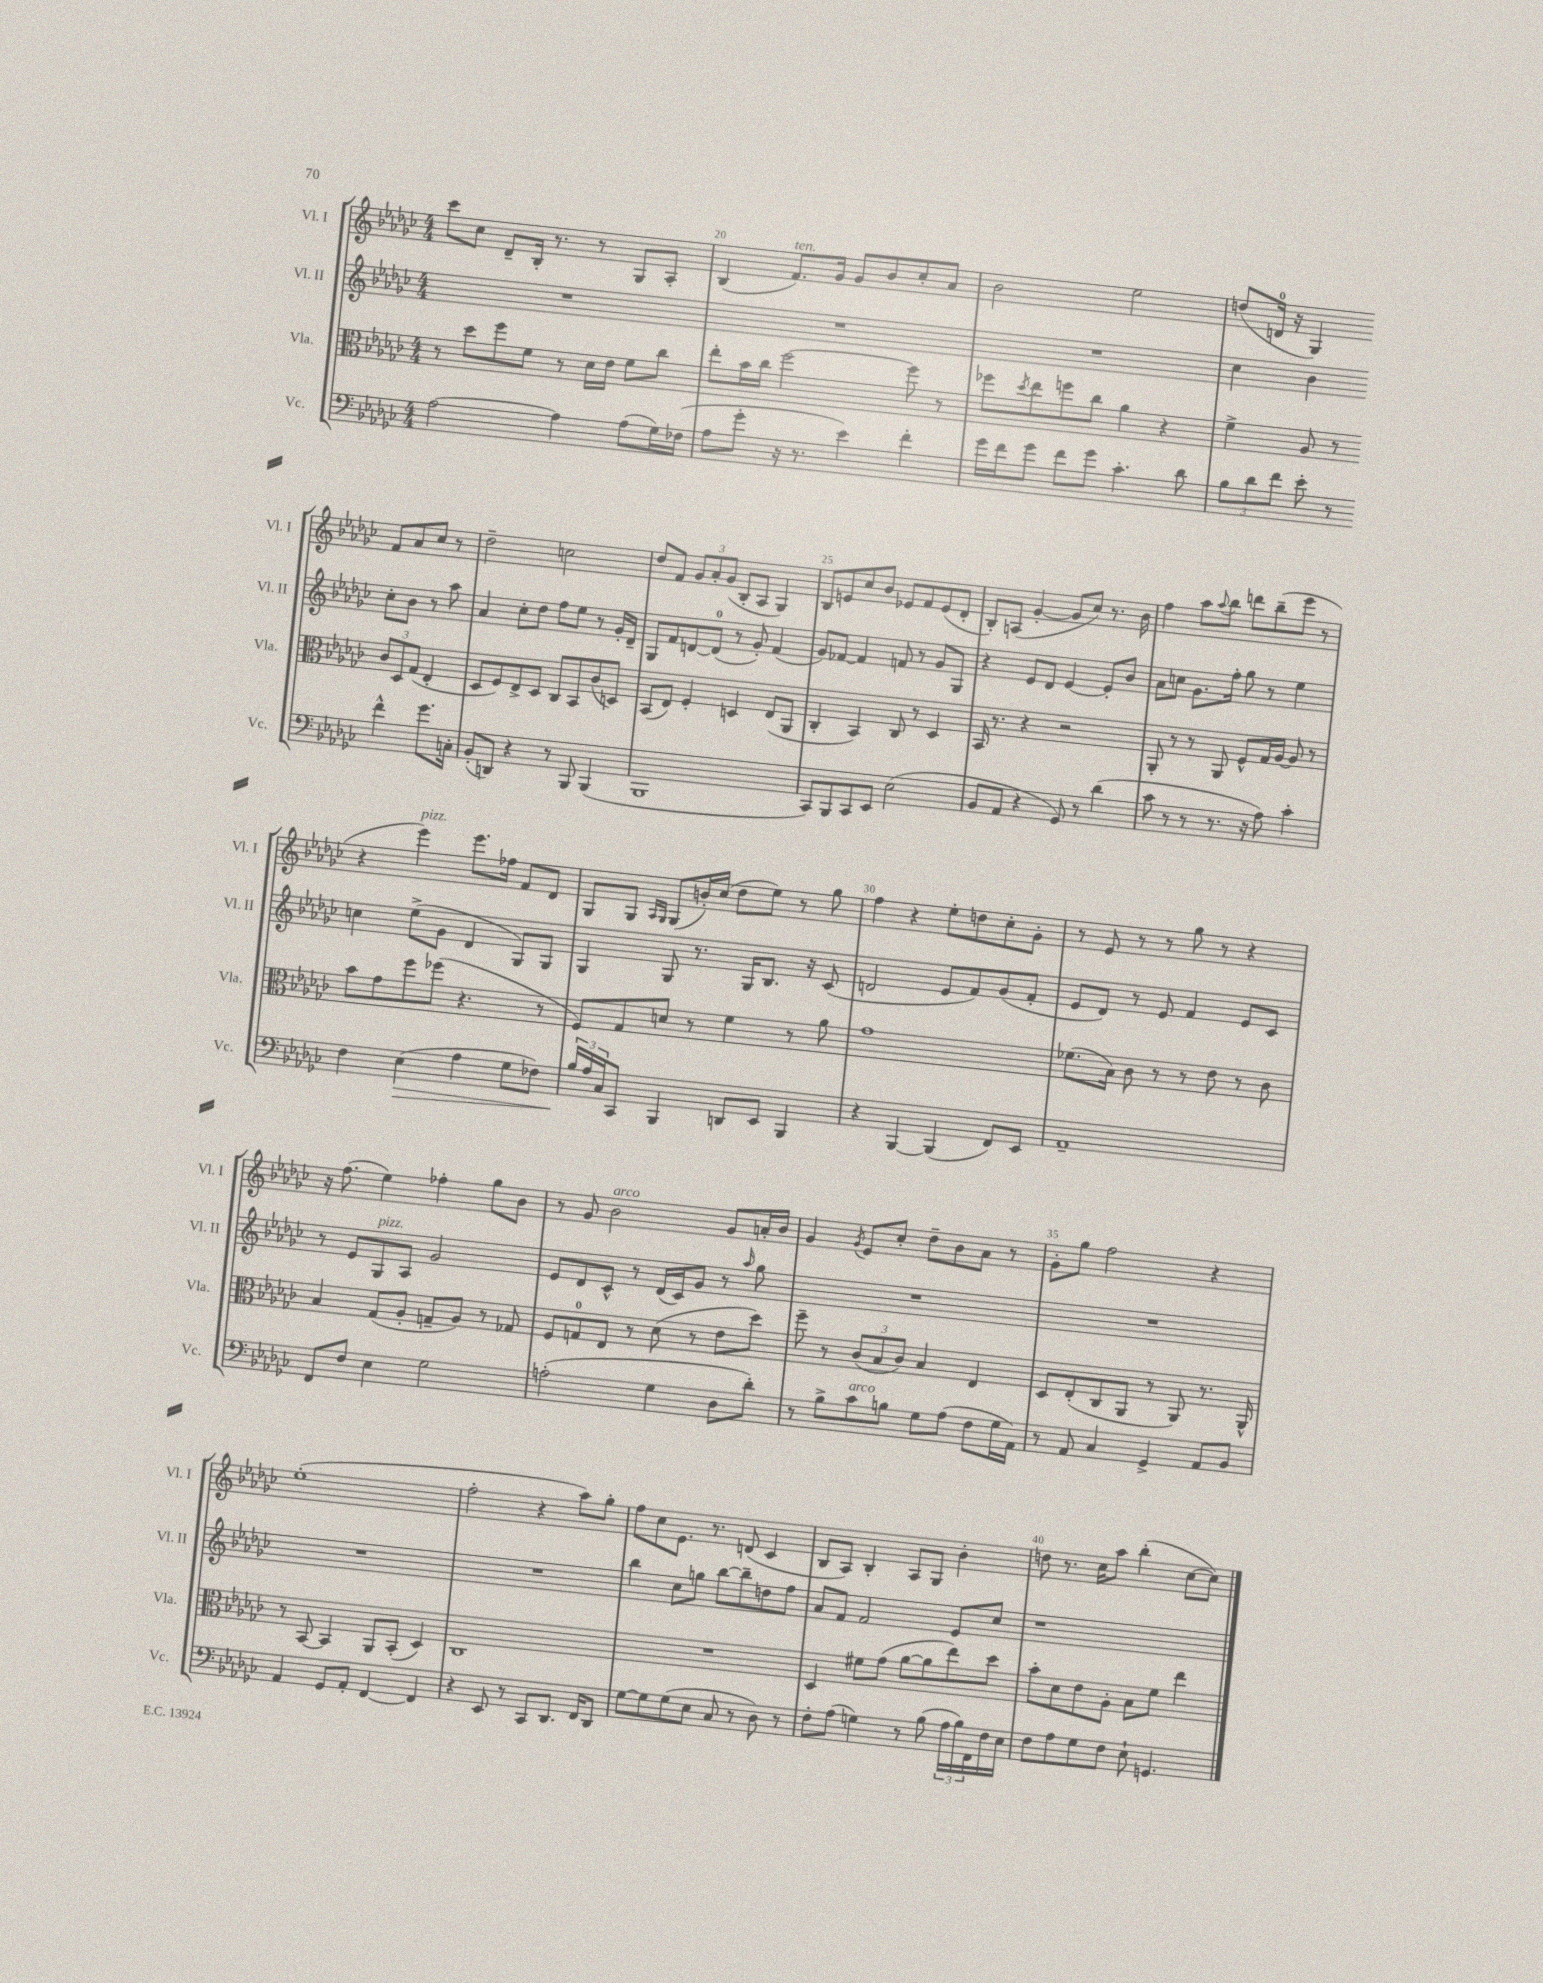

**kern	**dynam	**kern	**kern	**kern
*part4	*part4	*part3	*part2	*part1
*staff4	*staff4	*staff3	*staff2	*staff1
*I"Vc.	*	*I"Vla.	*I"Vl. II	*I"Vl. I
*I'Vc.	*	*I'Vla.	*I'Vl. II	*I'Vl. I
*clefF4	*	*clefC3	*clefG2	*clefG2
*k[b-e-a-d-g-c-]	*	*k[b-e-a-d-g-c-]	*k[b-e-a-d-g-c-]	*k[b-e-a-d-g-c-]
*M4/4	*	*M4/4	*M4/4	*M4/4
=19	=19	=19	=19	=19
[2A-\	.	8r	1r	8ccc-\L
.	.	8dd-\L	.	8cc-\J
.	.	8ff\	.	8d-~/L
.	.	8f\J	.	16B-'/Jk
.	.	.	.	8.r
4A-\]	.	8r	.	.
.	.	16d-\LL	.	8r
.	.	16e-\JJ	.	.
(8A-\L	.	8f\L	.	8G-/L
16G-\L)	.	8cc-\J	.	8A-'/J
(16F-X\JJ	.	.	.	.
=20	=20	=20	=20	=20
8A-\L	.	8ee-'\L	1r	(4B-/
8g-'\J	.	16b-\L	.	.
.	.	16cc-\JJ	.	.
!	!	!	!	!LO:TX:a:i:t=ten.
16r	.	[2ff\	.	8.f/L)
8.r	.	.	.	.
.	.	.	.	16g-/Jk
4e-\)	.	.	.	8g-/L
.	.	.	.	8b-/
4f'\	.	8ff\]	.	8cc-'/
.	.	8r	.	8a-/J
=21	=21	=21	=21	=21
16g-\LL	.	8ff-X\L	1r	2b-\
16f\J	.	.	.	.
.	.	8qdd-/	.	.
8g-\J	.	8ee-\	.	.
8f\L	.	8ffn\	.	.
8g-\J	.	8cc-\J	.	.
4.c-'\	.	4a-\	.	2ee-\
.	.	4r	.	.
8d-\	.	.	.	.
=22	=22	=22	=22	=22
12B-\L	.	4f^\	4cc-\	(8ddn/L
12d-\	.	.	.	.
.	.	.	.	16dn/Jk
12f\J	.	.	.	.
.	.	.	.	16r
8e-'\	.	8A-/	4b-\	4G-/)
8r	.	8r	.	.
4f^^\	.	12c-/L	8cc-'\L	8f/L
.	.	12D-/	.	.
.	.	.	8b-\J	8a-/
.	.	(12G-/J	.	.
8.g-\L	.	4E-'/	8r	8cc-/J
.	.	.	8aa-\	8r
16Cn'\Jk	.	.	.	.
!!LO:LB:g=z
=23	=23	=23	=23	=23
(8BB-'/L	.	8D-/L	4a-/	2dd-~\
8DDn/J)	.	8F/)	.	.
4r	.	8E-^/	8cc-'\L	.
.	.	8D-/J	8dd-\J	.
8r	.	8C-/L	8ff\L	2ccn\
8BBB-/	.	8BB-/	8ee-\J	.
(4BBB-/	.	(8c-/	8r	.
.	.	8Dn/J)	16g-'/LL	.
.	.	.	16d-~/JJ	.
=24	=24	=24	=24	=24
1BBB-	.	(8BB-/L	8G-/L	8dd-/L
.	.	8E-/J)	8f/	8f/J
.	.	4F'/	[8dn/	12g-/L
.	.	.	.	12a-'/
.	.	.	(8d/J]	.
.	.	.	.	(12g-/J
.	.	4Dn/	8r	8B-'/L
.	.	.	8g-'/)	8A-/J
.	.	(8E-/L	(4f/	4G-/)
.	.	8AA-/J	.	.
=25	=25	=25	=25	=25
8CC-/L)	.	4C-'/	8g-/L)	8B-/L
8BBB-/	.	.	[8f-X/J	8en/
8CC-/	.	4BB-/)	4f-/]	8cc-/
8EE-/J	.	.	.	8b-/J
(2E-\	.	8C-/	8fn/	8e-X/L
.	.	8r	8r	8f/
.	.	4D-/	8g-/L	(8e-/
.	.	.	8G-/J	8d-'/J
=26	=26	=26	=26	=26
8BB-/L	.	16BB-/	4r	8B-'/L)
.	.	8.r	.	.
8AA-/J	.	.	.	(8An/J
4r	.	4r	8e-/L	[4g-'/
.	.	.	8d-/J	.
8GG-/)	.	2r	[4e-/	8g-/L]
8r	.	.	.	8cc-/J)
(4d-\	.	.	8e-'/L]	8.r
.	.	.	8b-/J	.
.	.	.	.	16b-\
=27	=27	=27	=27	=27
8c-\	.	8AA-'/	8a-\L	4ff\
8r	.	8r	8ccn\J	.
8r	.	8r	8.g-\L	8aa-\L
.	.	.	.	8qqaa-/
8.r	.	8AA-/	.	8bb-\J
.	.	.	16ff'\Jk	.
.	.	8F^^/L	8gg-\	8dddn\L
16r	.	.	.	.
8A-\)	.	16G-/L	8r	(8bb-~\
.	.	[16A-/JJ	.	.
4c-'\	.	8A-/]	4ee-\	8eee-\J
.	.	8r	.	8r
!!LO:LB:g=z
=28	=28	=28	=28	=28
4F\	.	8b-\L	4ccn\	4r
.	.	8g-\	.	.
!	!	!	!	!LO:TX:a:i:t=pizz.
!	!LO:HP:b	!	!	!
(4E-\	>	8ff\	(8ee-^\L	4eee-\)
.	.	(8ff-X\J	8g-\J	.
4A-\	.	4.r	4d-/	8.eee-\L
.	.	.	.	16ff-X\Jk
8G-\L	.	.	8G-/L)	8f/L
8F-X\J)	.	8r	8G-/J	8d-/J
=29	=29	=29	=29	=29
24B-/LL	.	8F/L)	4G-/	8G-/L
24A-/	]	.	.	.
24C-/J	.	.	.	.
8CC-/J	.	8G-/	.	8G-/J
.	.	.	.	16qqA-/LL
.	.	.	.	16qqG-/JJ
4BBB-/	.	8dn/J	8G-/	(8G-/L
.	.	8r	8.r	16bn'/L)
.	.	.	.	(16cc-/JJ
8DDn/L	.	4f\	.	8dd-\L
.	.	.	16G-/KL	.
8EE-/J	.	.	8.B-/J	8ee-\J)
4BBB-/	.	8r	.	8r
.	.	.	16r	.
.	.	8a-\	(8c-/	8gg-\
=30	=30	=30	=30	=30
4r	.	1g-	2dn/	4ff\
[4BBB-/	.	.	.	4r
(4BBB-/]	.	.	8e-/L	8ee-'\L
.	.	.	8f/)	8ddn\
8FF/L)	.	.	(8g-/	8cc-'\
8EE-/J	.	.	8f'/J	8g-'\J
=31	=31	=31	=31	=31
1AA-~	.	(8.f-X\L	8e-/L	8r
.	.	.	8d-/J)	8e-/
.	.	16B-\Jk)	.	.
.	.	8c-\	8r	8r
.	.	8r	8e-/	8r
.	.	8r	4f/	8gg-\
.	.	8e-\	.	8r
.	.	8r	8e-/L	4r
.	.	8c-\	8c-/J	.
!!LO:LB:g=z
=32	=32	=32	=32	=32
8FF/L	.	4B-/	8r	16r
.	.	.	.	(8.ff\
8F/J	.	.	8e-/L	.
!	!	!	!LO:TX:a:i:t=pizz.	!
4E-\	.	(8G-/L	8G-/	4ee-\)
.	.	8A-'/J	8A-/J	.
2G-\	.	8Gn~/L	2g-/	4ff-X'\
.	.	8A-/J)	.	.
.	.	8r	.	8gg-\L
.	.	8G-X/	.	8b-\J
=33	=33	=33	=33	=33
(2An'\	.	8F/L	8e-/L	8r
.	.	8Gn/	8d-/	8g-/
!	!	!	!	!LO:TX:a:i:t=arco
.	.	8E-/J	8c-^^/J	2b-\
.	.	8r	8r	.
4G-\	.	(8d-\	(16d-/LL	.
.	.	.	16c-/J)	.
.	.	8r	8g-/J	.
8D-\L	.	8e-\L	8r	8g-/L
.	.	.	16qqaa-/	.
8d-'\J)	.	8dd-\J)	8gg-\	16an'/L
.	.	.	.	16b-/JJ
=34	=34	=34	=34	=34
8r	.	8ff~\	1r	4g-/
8B-^\L	.	8r	.	.
.	.	.	.	8qg-/
!LO:TX:a:i:t=arco	!	!	!	!
8c-\	.	(12c-/L	.	8e-/L
.	.	12B-/	.	.
8Bn\J	.	.	.	8cc-'/J
.	.	12c-/J)	.	.
8G-\L	.	4B-/	.	8dd-~\L
(8A-\J	.	.	.	8b-\
8F\L	.	4E-/	.	8a-\J
16G-\L	.	.	.	8r
16AA-\JJ)	.	.	.	.
=35	=35	=35	=35	=35
8r	.	8D-/L	1r	8g-'\L
8AA-/	.	(8E-'/	.	8gg-\J
4C-/	.	8C-/	.	2ff\
.	.	8AA-/J	.	.
4GG-^/	.	8r	.	.
.	.	8AA-/)	.	.
8AA-/L	.	8.r	.	4r
8BB-/J	.	.	.	.
.	.	16AA-^^/	.	.
!!LO:LB:g=z
=36	=36	=36	=36	=36
4AA-/	.	8r	1r	(1ee-'
.	.	[8BB-/	.	.
8GG-/L	.	4BB-/]	.	.
8AA-'/J	.	.	.	.
[4FF/	.	8AA-/L	.	.
.	.	(8BB-'/J	.	.
4FF/]	.	4D-/)	.	.
=37	=37	=37	=37	=37
4r	.	1C-	1r	2ff'\
8EE-/	.	.	.	.
8r	.	.	.	.
8CC-/L	.	.	.	4r
8.DD-/J	.	.	.	.
.	.	.	.	8aa-\L)
16FF/KL	.	.	.	.
8DD-/J	.	.	.	8gg-'\J
=38	=38	=38	=38	=38
[8G-\L	.	1r	4bb-\	8ff\L
8G-\]	.	.	.	8cc-\
(8G-\	.	.	8cc-\L	8.e-\J
8E-\J	.	.	8ggn\J	.
.	.	.	.	8.r
8C-/	.	.	[8bb-\L	.
8r	.	.	8bb-~\]	(8dn/
8D-\)	.	.	8ddn\	4c-/
8r	.	.	8ff\J	.
=39	=39	=39	=39	=39
8F'\L	.	4D-/	8a-/L	8B-/L
(8A-\J	.	.	8f/J	8A-/J)
4Gn\)	.	8f#X\L	2f/	4B-'/
.	.	(8g-\J	.	.
8r	.	[8a-\L	.	8A-/L
(8B-\	.	8a-\]	.	8G-/J
24A-\LL	.	8ee-\)	8e-/L	4b-'\
24B-\)	.	.	.	.
24FF\	.	.	.	.
16F\	.	8dd-\J	8cc-/J	.
16E-\JJ	.	.	.	.
=40	=40	=40	=40	=40
8F\L	.	8b-'\L	1r	8ddn\
8A-\	.	8d-\	.	8.r
8G-\	.	8e-\	.	.
.	.	.	.	16cc-\KL
8F\J	.	8A-'\J	.	8aa-\J
8E-`\	.	8B-\L	.	(4bb-'\
4.GGn/	.	8f\J	.	.
.	.	4ee-\	.	[8cc-\L
.	.	.	.	8cc-\J])
==	==	==	==	==
*-	*-	*-	*-	*-
